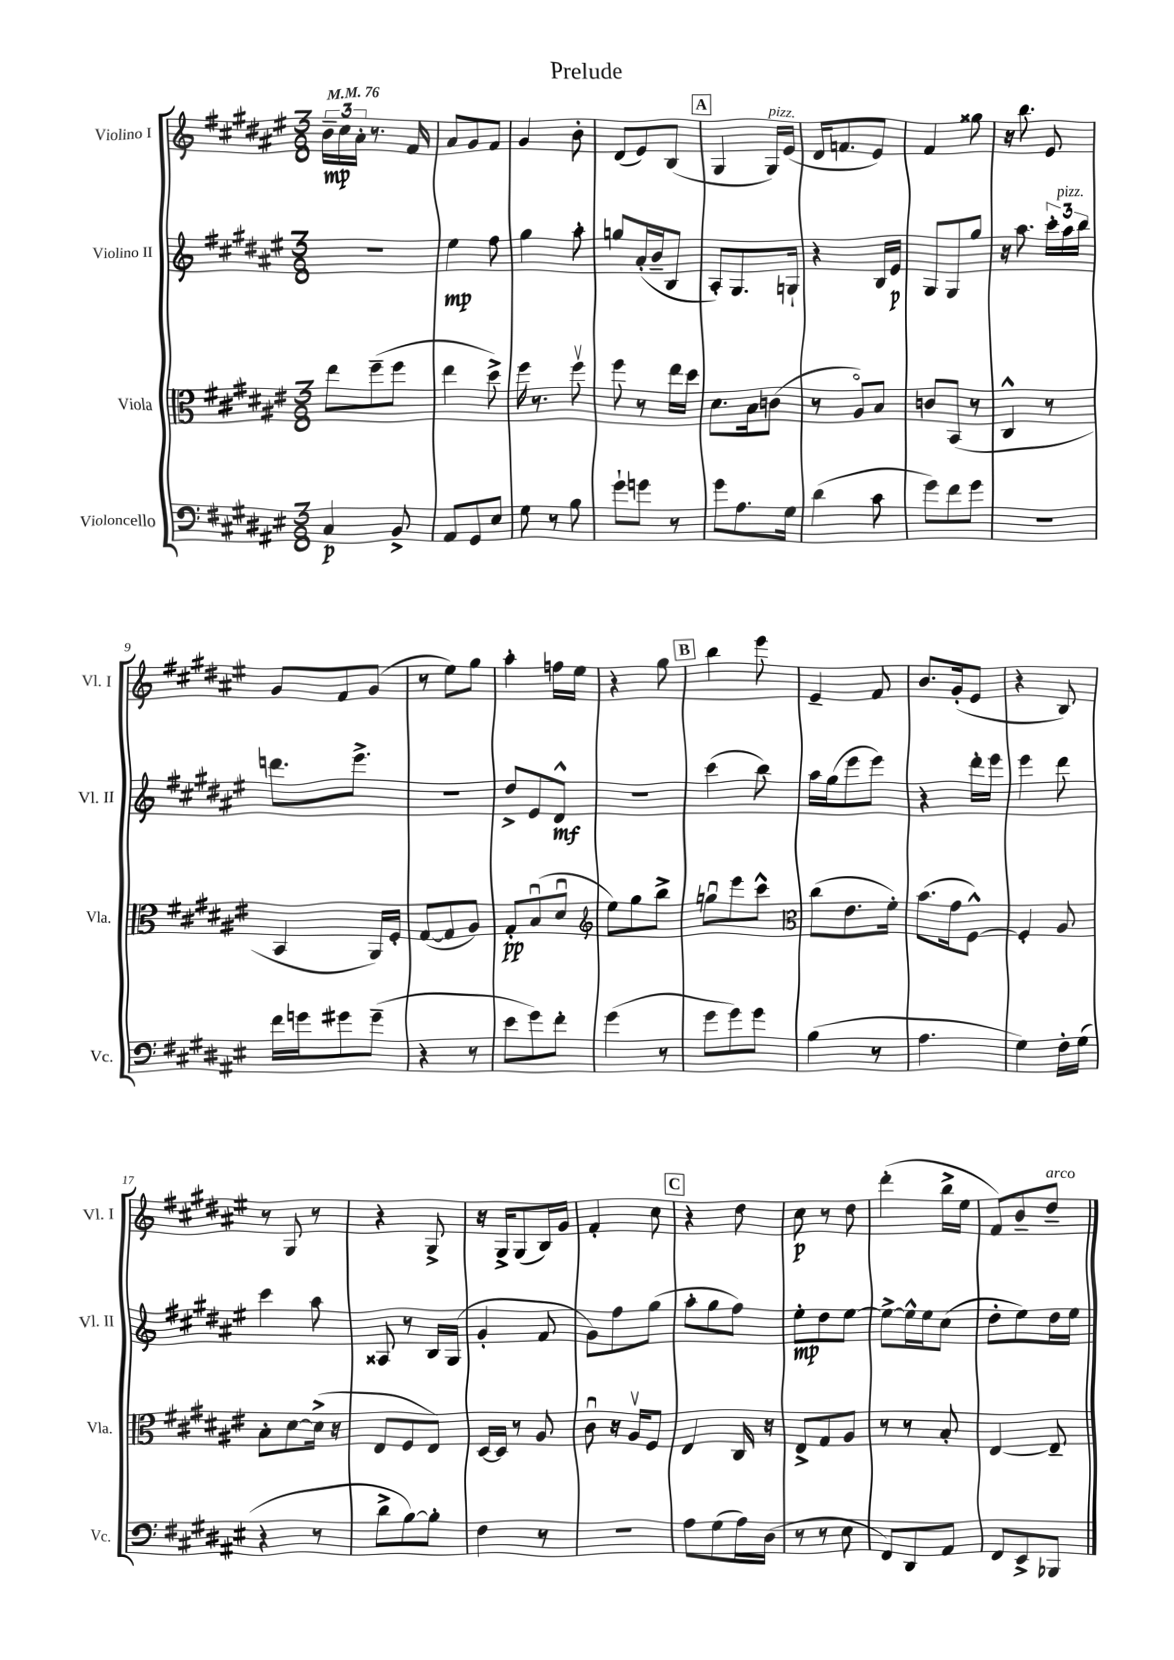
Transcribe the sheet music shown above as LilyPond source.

\header { title = "Prelude" }
<<
\new StaffGroup <<
\new Staff = "s0" \with { instrumentName = "Violino I" shortInstrumentName = "Vl. I" } {
    \clef treble \key fis \major \numericTimeSignature \time 3/8 \tempo 4 = 76
    \tuplet 3/2 { b'16--\mp cis''16 ais'16-. } r8. fis'16 |
    ais'8 gis'8 fis'8 |
    gis'4 b'8-. |
    dis'8( eis'8) b8( |
    \mark \markup { \box "A" } gis4 gis16^\markup { \italic "pizz." }) eis'16( |
    dis'16 f'8. eis'8) |
    fis'4 gisis''8 |
    r16 b''8. eis'8 |
    gis'8 fis'8 gis'8( |
    r8 eis''8) gis''8 |
    ais''4-. f''16 eis''16 |
    r4 gis''8 |
    \mark \markup { \box "B" } b''4 eis'''8 |
    eis'4-- fis'8 |
    b'8. gis'16-.( eis'8 |
    r4 b8) |
    r8 gis8 r8 |
    r4 gis8-> |
    r16 gis16-> gis8( b16) gis'16 |
    fis'4-. cis''8 |
    \mark \markup { \box "C" } r4 dis''8 |
    cis''8\p r8 dis''8 |
    dis'''4-.( b''16-> eis''16 |
    fis'8) b'8-- dis''8--^\markup { \italic "arco" } \bar "|." |
}
\new Staff = "s1" \with { instrumentName = "Violino II" shortInstrumentName = "Vl. II" } {
    \clef treble \key fis \major \numericTimeSignature \time 3/8
    R4. |
    eis''4\mp fis''8 |
    gis''4 ais''8-. |
    g''8 ais'16-.( b'16-- b8 |
    \mark \markup { \box "A" } ais8-.) gis8. g16-! |
    r4 b16 eis'16\p |
    gis8 gis8 gis''8 |
    r16 ais''8. \tuplet 3/2 { cis'''16-. ais''16^\markup { \italic "pizz." } b''16 } |
    d'''8. eis'''8.-> |
    R4. |
    dis''8-> eis'8 dis'8-^\mf |
    R4. |
    \mark \markup { \box "B" } cis'''4( b''8) |
    ais''16 gis''16( eis'''8 eis'''8) |
    r4 dis'''16-. eis'''16 |
    eis'''4 dis'''8 |
    cis'''4 ais''8 |
    aisis8 r8 b16 gis16( |
    gis'4-. fis'8 |
    gis'8) fis''8 gis''8( |
    \mark \markup { \box "C" } ais''8-. gis''8 fis''8) |
    eis''8-.\mp dis''8 eis''8~ |
    eis''8~-> eis''16-^ eis''16 cis''8( |
    dis''8-. eis''8) dis''16 eis''16 \bar "|." |
}
\new Staff = "s2" \with { instrumentName = "Viola" shortInstrumentName = "Vla." } {
    \clef alto \key fis \major \numericTimeSignature \time 3/8
    eis''8 fis''8--( fis''8 |
    eis''4 dis''8->) |
    fis''16 r8. fis''8\upbow |
    fis''8 r8 eis''16 dis''16 |
    \mark \markup { \box "A" } dis'8. b16 c'8( |
    r8 ais8\flageolet) b8 |
    c'8 b,8( r8 |
    cis4-^ r8 |
    b,4 ais,16) fis16-. |
    gis8~( gis8 ais8) |
    gis8-.\pp b8\downbow( dis'8\downbow |
    \clef treble eis''8) gis''8 b''8-> |
    \mark \markup { \box "B" } g''8\downbow eis'''8 cis'''8-^ |
    \clef alto cis''8( eis'8. fis'16-.) |
    b'8.( gis'16 fis8~-^) |
    fis4-. ais8 |
    b8-. dis'8~ dis'16->( r16 |
    eis8 fis8 eis8) |
    dis16~ dis16 r8 ais8 |
    cis'8\downbow r16 ais16\upbow fis8 |
    \mark \markup { \box "C" } eis4 cis16 r16 |
    eis8-> gis8 ais8 |
    r8 r8 b8-. |
    eis4~ eis8-- \bar "|." |
}
\new Staff = "s3" \with { instrumentName = "Violoncello" shortInstrumentName = "Vc." } {
    \clef bass \key fis \major \numericTimeSignature \time 3/8
    cis4\p b,8-> |
    ais,8 gis,8 eis8 |
    gis8 r8 b8 |
    gis'8-! g'8 r8 |
    \mark \markup { \box "A" } gis'8 ais8. gis16 |
    dis'4( cis'8 |
    gis'8) fis'8 gis'8 |
    R4. |
    fis'16 g'16 gis'8 gis'8--( |
    r4 r8 |
    eis'8 gis'8) fis'8-. |
    gis'4( r8 |
    \mark \markup { \box "B" } gis'8 gis'8) gis'8 |
    b4( r8 |
    ais4. |
    gis4) fis16-. gis16( |
    r4 r8 |
    dis'8-> b8~) b8-. |
    fis4 r8 |
    R4. |
    \mark \markup { \box "C" } ais8 gis8( ais16) dis16( |
    r8 r8 eis8 |
    fis,8) dis,8 ais,8 |
    fis,8 eis,8-> bes,,8 \bar "|." |
}
>>
>>
